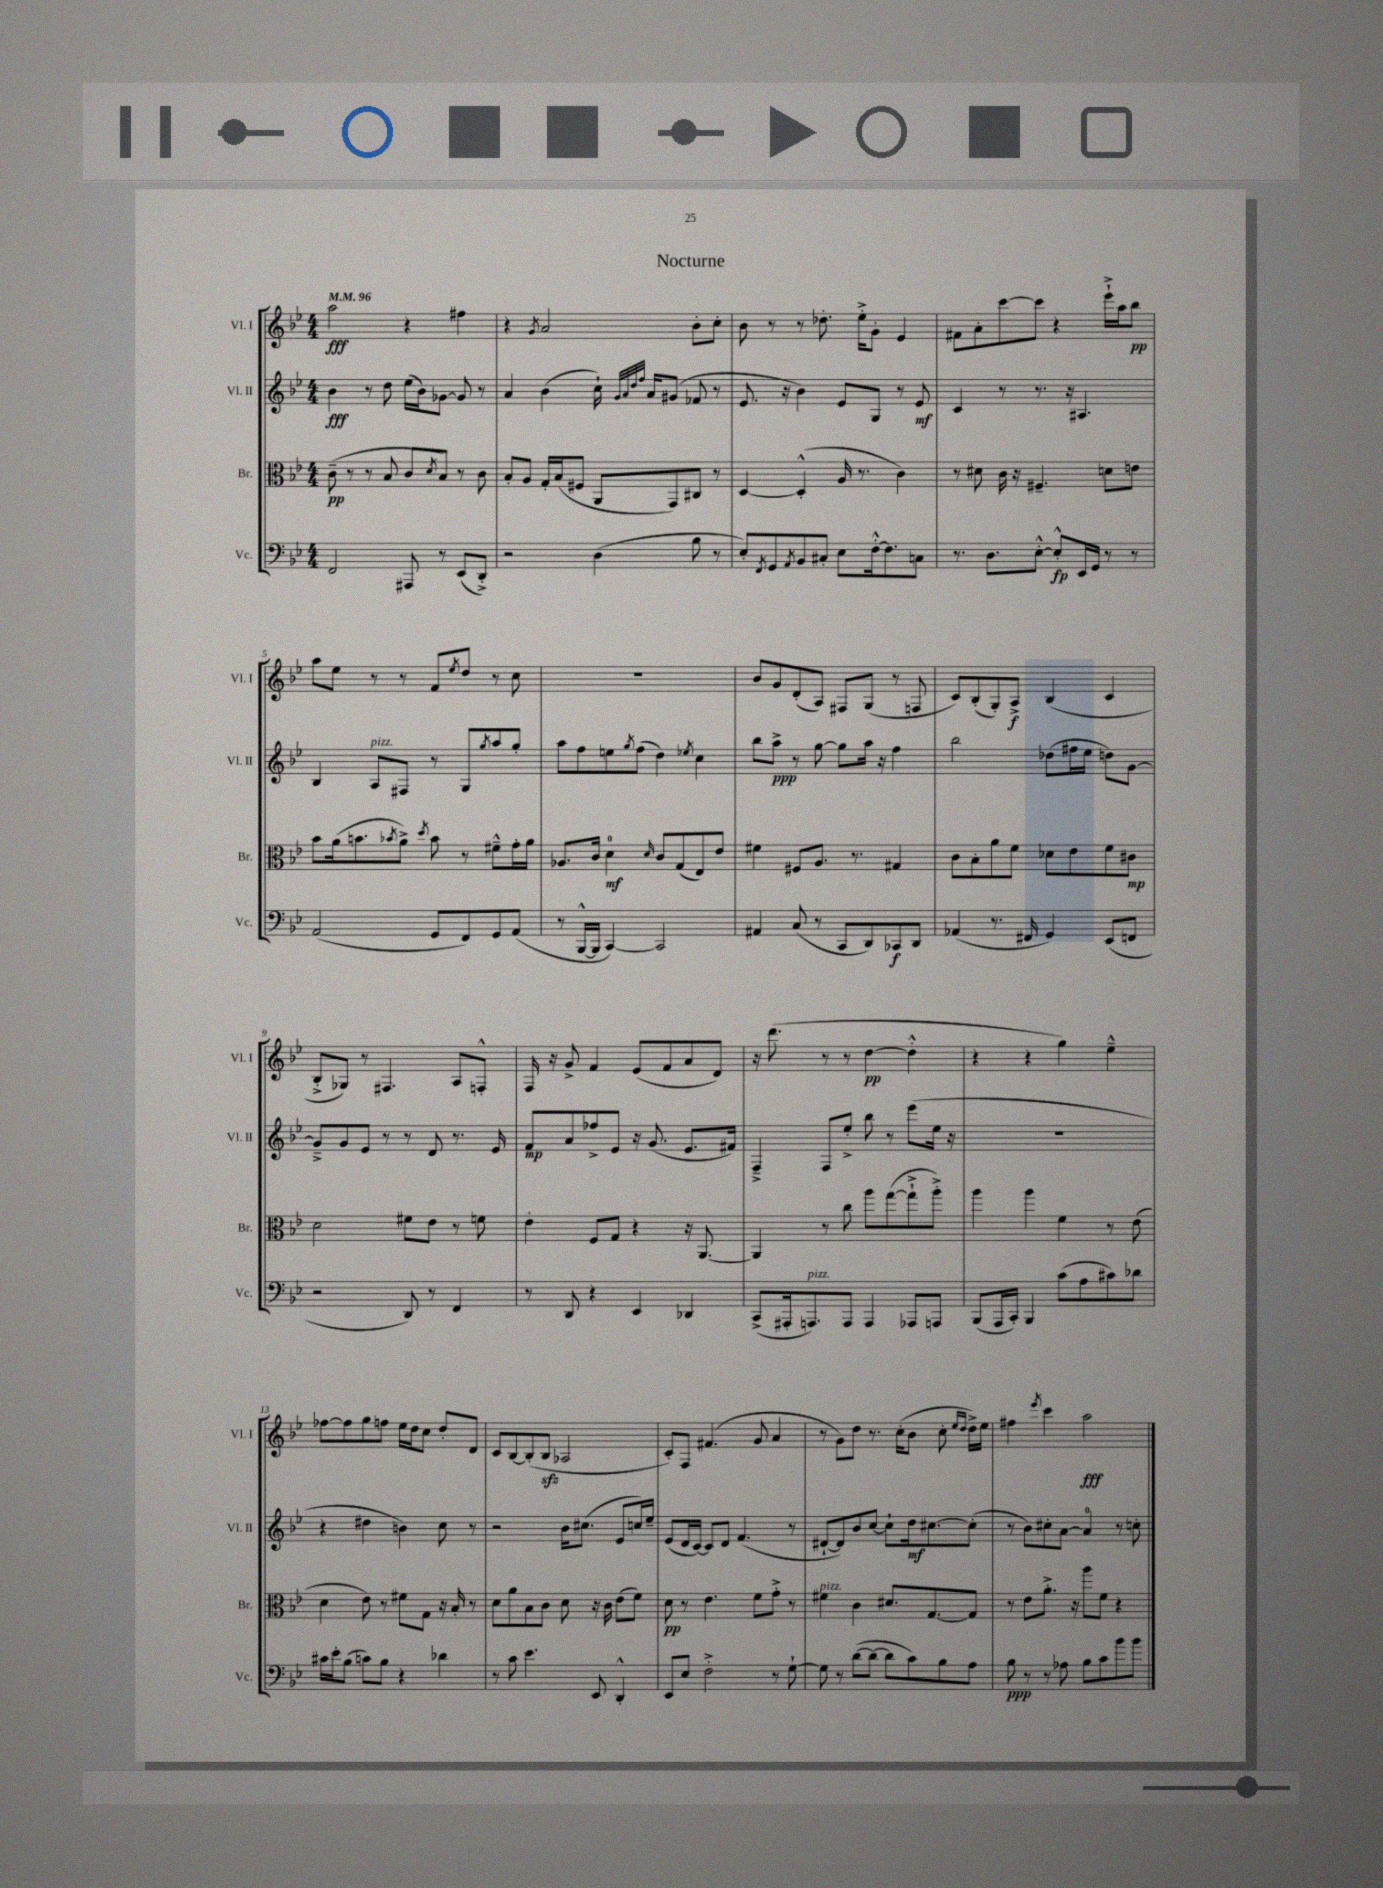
\header { title = "Nocturne" }
<<
\new StaffGroup <<
\new Staff = "s0" \with { instrumentName = "Vl. I" shortInstrumentName = "Vl. I" } {
    \clef treble \key bes \major \numericTimeSignature \time 4/4 \tempo 4 = 96
    a''2\fff r4 fis''4 |
    r4 \acciaccatura { g'8 } a'2 bes'8-. c''8-. |
    bes'8 r8 r8 des''8.-. ees''16-.-> g'8-. ees'4 |
    fis'8 a'8-. c'''8~ c'''8 r4 ees'''16-!-> a''16 bes''8\pp |
    a''8 ees''8 r8 r8 f'8 \acciaccatura { ees''8 } d''8 r8 c''8 |
    R1 |
    bes'8 g'8 d'8-.( a8) fis8 g8( r8 f8 |
    c'8) bes8-.( g8-.) a8->\f bes4( c'4 |
    bes8-.-> ges8) r8 fis4. a8 f8-.-^ |
    f16 r16 g'8-> f'4 ees'8( f'8 a'8 d'8) |
    r16 d'''8.( r8 r8 d''4~\pp d''4-.-^ |
    r4 r4 g''4) ees''4---^ |
    fes''8~ fes''8 g''8 f''8 ees''16 d''16 c''8 d''8-. d'8 |
    c'8 bes8~ bes8-.( bes8\sfz aes2 |
    c'8-.) f8 fis'4.( g'8 a'4 |
    r8 g'8) d''8 r8. c''16-.( bes'8 c''8-. \grace { ees''16 d''16 } d''16->) ees''16 |
    fis''4 \acciaccatura { ees'''8 } c'''4 a''2\fff \bar "|." |
}
\new Staff = "s1" \with { instrumentName = "Vl. II" shortInstrumentName = "Vl. II" } {
    \clef treble \key bes \major \numericTimeSignature \time 4/4
    bes'4\fff r8 d''8 ees''16( bes'16) ges'8~ ges'8 r8 |
    a'4 bes'4( c''16-!) \grace { g'32 a'32 d''32 f''32 } a'16 gis'8( fes'8 r8 |
    ees'8. r16 bes'4) ees'8 g8 r8 ees'8\mf |
    c'4 r8 r8. r16 ais4. |
    bes4 a8^\markup { \italic "pizz." } fis8 r8 g8 \acciaccatura { g''8 } a''8 g''8-. |
    a''8 f''8 e''8 \acciaccatura { g''8 } f''8( d''4) \acciaccatura { ees''8 } c''4 |
    bes''8 a''8->\ppp r8 g''8~ g''8 a''16 r16 f''4 |
    bes''2 des''8( fis''16 ees''16 d''8) g'8~ |
    g'8---> g'8 ees'8 r8 r8 d'8 r8. ees'16 |
    f'8\mp a'8 fes''8-> ees'8 r16 g'8.( ees'8. fis'16) |
    f4---> f8 ees''8-.-> bes''8 r8 ees'''8( ees''16 r16 |
    R1 |
    r4 dis''4 b'4) c''8 r8 |
    r2 bes'16 cis''8.( ees'8 c''16) ees''16-- |
    ees'8( d'16 c'16~) c'8 d'8 f'4.( r8 |
    dis'8~-! dis'8) bes'8 c''8~ c''8-! d''16\mf cis''8.~ cis''8-.( |
    r8 bes'8) cis''8-. a'8~ a'4-0 r8 c''8-. \bar "|." |
}
\new Staff = "s2" \with { instrumentName = "Br." shortInstrumentName = "Br." } {
    \clef alto \key bes \major \numericTimeSignature \time 4/4
    c'8--\pp( r8 r8 bes8 c'8 \acciaccatura { d'8 } bes8) r8 c'8 |
    bes8-. a8 g16-. bes16( fis8 a,8 g,8) cis8 r8 |
    d4~ d4-.-^( a16 r8. c'4) |
    r8 dis'8 c'16 r16 fis4.-- d'8 e'8 |
    bes'8 a'16( b'8. \acciaccatura { bes'8 } a'8->) \acciaccatura { d''8 } bes'8 r8 fis'8---^ g'16-. a'16 |
    aes8. c'16 d'4-0\mf \grace { d'16 } c'8 g8( ees8) ees'8 |
    fis'4 fis8 a8. r8. gis4 |
    c'8 bes8-. a'8 f'8 des'8 ees'8 f'8 cis'8\mp |
    d'2 fis'8 ees'8 r8 f'8 |
    ees'4-. f8 g8 r4 r16 a,8.~ |
    a,4 r8 c''8 a''8 g''8~( g''8-!-> a''8-.->) |
    a''4 a''4 f'4 r8 ees'8( |
    d'4 ees'8) r8 fis'8 g8 r16 bes16-. r8 |
    d'8 a'8 bes8 c'8 d'8 r16 c'16 ees'8( f'8) |
    d'8\pp r8 ees'4. f'8 g'8-.-> r8 |
    fis'4^\markup { \italic "pizz." } c'4 dis'8. g8.~ g8 |
    r8 ees'8 a'8.-.-> r16 a''8 f'8 r4 \bar "|." |
}
\new Staff = "s3" \with { instrumentName = "Vc." shortInstrumentName = "Vc." } {
    \clef bass \key bes \major \numericTimeSignature \time 4/4
    f,2 ais,,8 r8 ees,8( d,8-.->) |
    r2 d4( bes8 r8 |
    ees8-.) \acciaccatura { f,8 } g,8 \acciaccatura { a,8 } bes,8 cis8-. ees8 f16~-.-^ f8. c8 |
    r8. d8. ees8~-.-^ ees8-.-^\fp ees,16 g,16 r8 r8 |
    a,2( g,8 f,8) g,8 a,8( |
    r8 bes,,16~-^ bes,,16 c,4~) c,2 |
    ais,4 c8( r8 c,8 d,8) ces,8\f d,8 |
    aes,4( r8. fis,16 g,4) ees,8( f,8 |
    r2 d,8) r8 f,4 |
    r8 d,8 r4 ees,4 des,4 |
    c,8->( ais,,16-. a,,8.^\markup { \italic "pizz." }) a,,8 a,,4 aes,,8 a,,8 |
    bes,,8( a,,16 c,16-.) bes,,4 c'8( a8 cis'8) des'8 |
    cis'16 ees'16-. bes8( c'8) bes8 r4 des'4 |
    r8 c'8 ees'4. ees,8 d,4-.-^ |
    ees,8 ees8 f2-.-> r8 g8~-! |
    g8 r8 d'8~( d'8~ d'8 c'8) bes8 a8 |
    bes8\ppp r8 r8 aes8 bes8 c'8 bes'8 bes'8 \bar "|." |
}
>>
>>
